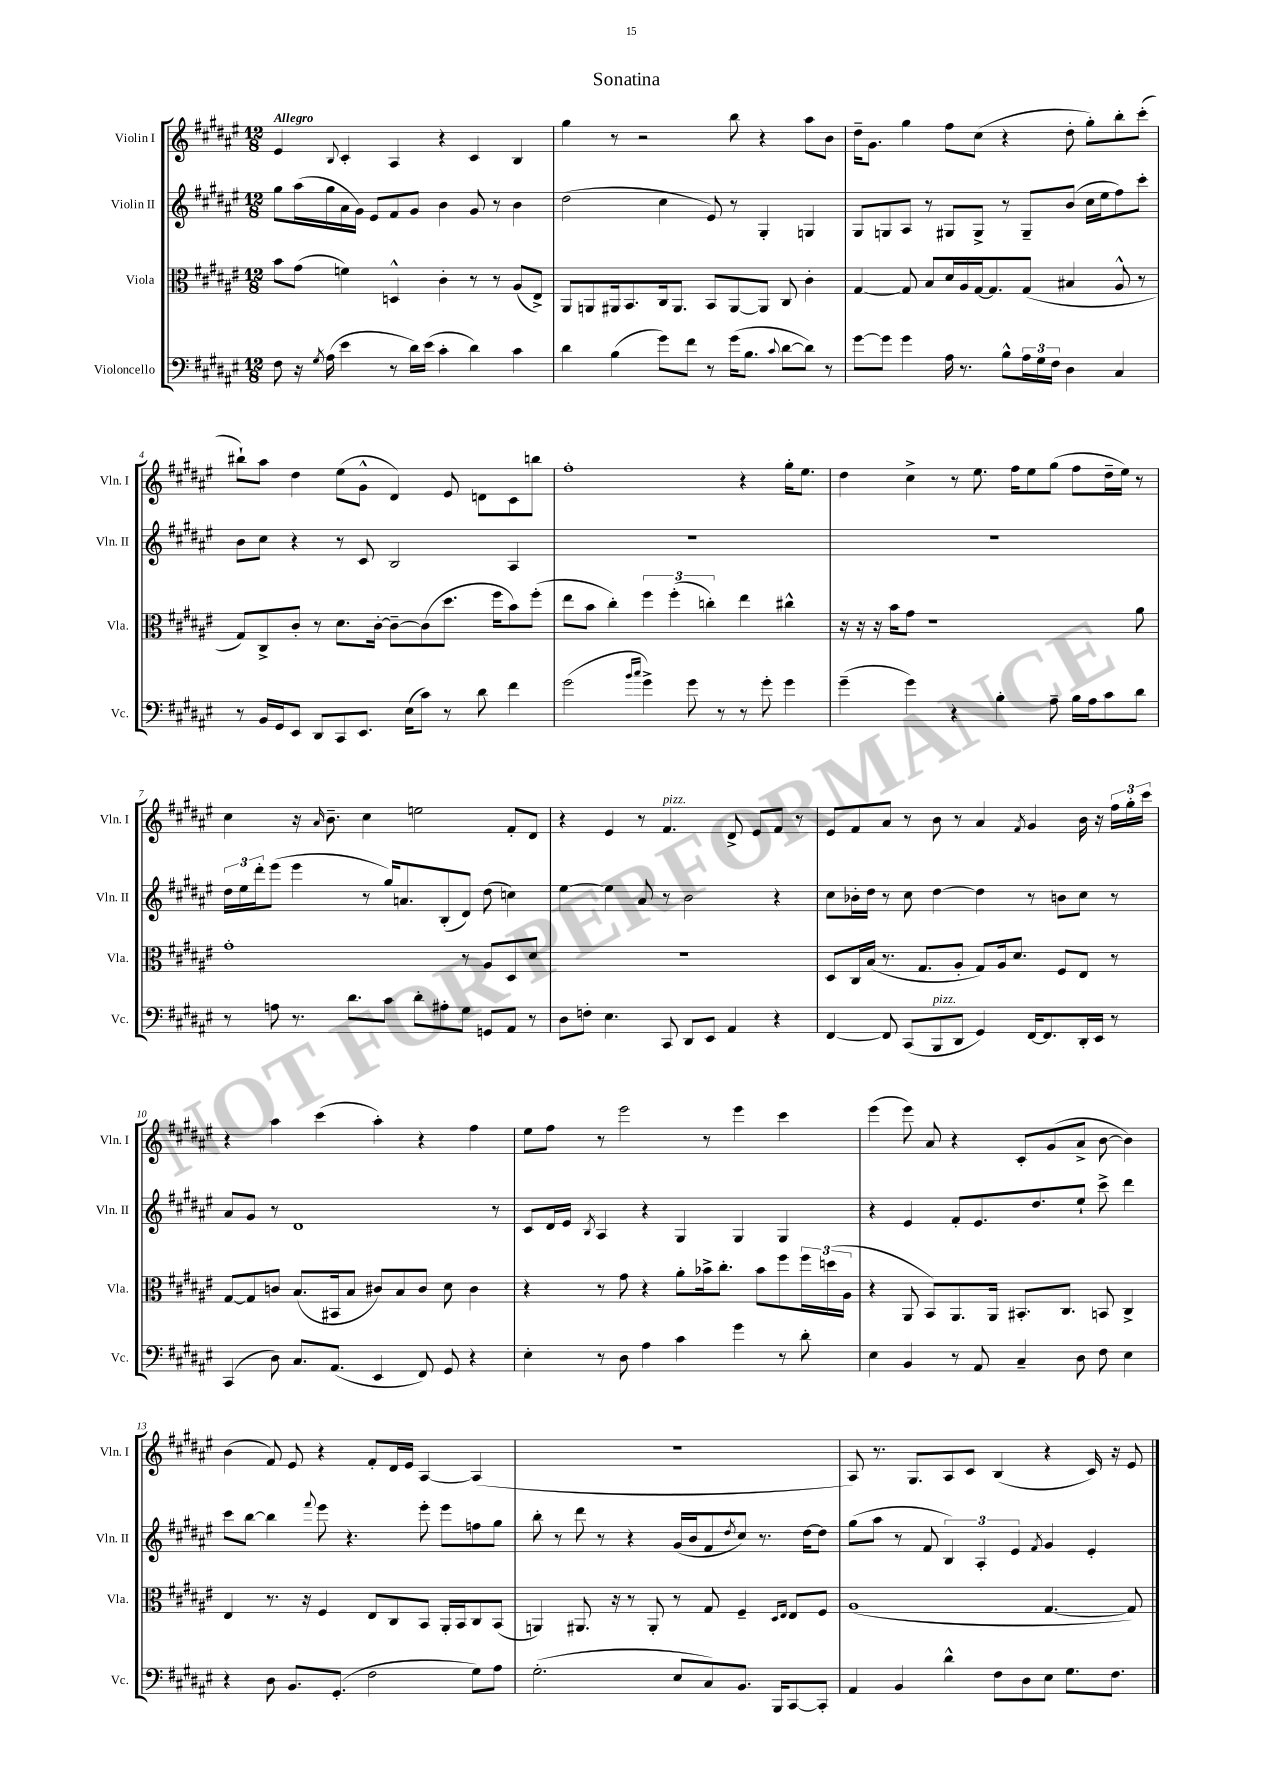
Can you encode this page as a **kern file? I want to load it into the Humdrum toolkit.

**kern	**kern	**kern	**kern
*part4	*part3	*part2	*part1
*staff4	*staff3	*staff2	*staff1
*I"Violoncello	*I"Viola	*I"Violin II	*I"Violin I
*I'Vc.	*I'Vla.	*I'Vln. II	*I'Vln. I
*clefF4	*clefC3	*clefG2	*clefG2
*k[f#c#g#d#a#e#]	*k[f#c#g#d#a#e#]	*k[f#c#g#d#a#e#]	*k[f#c#g#d#a#e#]
*M12/8	*M12/8	*M12/8	*M12/8
=1	=1	=1	=1
!	!	!	!LO:TX:a:B:t=Allegro
8F#\	8b\L	8gg#\L	4e#/
16r	(8g#\J	(16aa#\L	.
8qG#/	.	.	.
(16A#\	.	16gg#\	.
.	.	.	8qqB/
4e#\	4fn\)	16a#\	4c#'/
.	.	16g#\JJ)	.
.	.	8e#/L	.
8r	4Dn^^/	8f#/	4A#/
16d#\LL)	.	8g#/J	.
(16e#\JJ	.	.	.
4c#'\	4c#'\	4b\	4r
4d#\)	8r	8g#/	4c#/
.	8r	8r	.
4c#\	(8A#/L	4b\	4B/
.	8E#^/J)	.	.
=2	=2	=2	=2
4d#\	8AA#/L	(2dd#\	4gg#\
.	8AAn/	.	.
(4B\	16AA#X/k	.	8r
.	8.BB/	.	.
.	.	.	2r
8g#\L)	16C#/k	4cc#\	.
.	8.AA#/J	.	.
8f#\J	.	.	.
8r	8BB/L	8e#/)	.
(16g#\KL	[8AA#/	8r	8bb\
8.B\J	.	.	.
.	8AA#/J]	4G#'/	4r
8qqc#/	.	.	.
[8d#\L	8C#/	.	.
8d#\J])	4c#'\	4Gn/	8aa#\L
8r	.	.	8b\J
=3	=3	=3	=3
[8g#\L	[4G#/	8G#/L	16dd#~\KL
.	.	.	8.g#\J
8g#\J]	.	8Gn/	.
4g#\	8G#/]	8A#/J	4gg#\
.	8B/L	8r	.
16A#\	16d#/L	8G#X/L	8ff#\L
8.r	16A#/	.	.
.	[16G#/J	8G#^/J	(8cc#\J
.	8.G#/]	.	.
8B^^\L	.	8r	4r
24A#\L	(8G#/J	8G#~/L	.
24G#\	.	.	.
24F#\JJ	.	.	.
4D#\	4B#X/	(8b/J	8dd#'\
.	.	16cc#\LL	8gg#'\L)
.	.	16ee#\J	.
4C#/	8A#^^/	8ff#\)	8bb'\
.	8r	8ccc#'\J	(8ccc#'\J
!!LO:LB:g=z
=4	=4	=4	=4
8r	8G#/L)	8b\L	8bb#X`\L)
16BB/LL	8C#^/	8cc#\J	8aa#\J
16GG#/J	.	.	.
8EE#/J	8c#'/J	4r	4dd#\
8DD#/L	8r	.	.
8CC#/	8.d#\L	8r	(8ee#\L
8.EE#/J	.	8c#/	8g#^^\J
.	[16c#'\Jk	.	.
.	8c#~\L_	2B/	4d#/)
(16E#\KL	.	.	.
8c#\J)	(8c#\]	.	.
8r	8.dd#\J	.	8e#/
8d#\	.	.	8dn\L
.	16ff#\KL	.	.
4f#\	8b\)	4A#/	8c#\
.	(8ff#'\J	.	8bbn\J
=5	=5	=5	=5
(2g#\	8ee#\L	1.r	1ff#'
.	8b\J	.	.
.	4cc#'\)	.	.
16qqb/LL	.	.	.
16qqcc#/JJ	.	.	.
4g#^\)	6ff#\	.	.
.	(6ff#'\	.	.
8g#\	.	.	.
.	6ccn'\)	.	.
8r	.	.	.
8r	4ee#\	.	4r
8g#'\	.	.	.
4g#\	4cc#X^^\	.	16gg#'\KL
.	.	.	8.ee#\J
=6	=6	=6	=6
(4g#~\	16r	1.r	4dd#\
.	16r	.	.
.	16r	.	.
.	16b\KL	.	.
4g#\)	8g#\J	.	4cc#^\
.	1r	.	.
4r	.	.	8r
.	.	.	8.ee#\
4B'\	.	.	.
.	.	.	16ff#\KL
.	.	.	8ee#\
8A#~\	.	.	(8gg#\J
16B\LL	.	.	8ff#\L
16A#\J	.	.	.
8c#\	.	.	16dd#~\L
.	.	.	16ee#\JJ)
8d#\J	8a#\	.	8r
!!LO:LB:g=z
=7	=7	=7	=7
8r	1g#'	24dd#\LL	4cc#\
.	.	24ee#\	.
.	.	24ddd#'\J	.
8An\	.	(8eee#\J	.
8.r	.	4eee#\	16r
.	.	.	16qqa#/
.	.	.	8.b~\
8.d#\L	.	.	.
.	.	8r	4cc#\
8c#\J	.	16gg#/KL)	.
.	.	8.an/	.
8d#'\L	.	.	2een\
8A#X'\	.	(8B'/	.
8G#\J	8r	8d#/J)	.
8GGn/L	8A#/L	(8dd#\	.
8AA#/J	8D#/	4ccn\)	8f#'/L
8r	8d#/J	.	8d#/J
=8	=8	=8	=8
8D#\L	1.r	[4ee#\	4r
8Fn'\J	.	.	.
4.E#\	.	4ee#\]	4e#/
.	.	8a#/	8r
!	!	!	!LO:TX:a:i:t=pizz.
8CC#/	.	8r	4.f#/
8DD#/L	.	2b\	.
8EE#/J	.	.	.
4AA#/	.	.	8d#^/
.	.	.	8e#/L
4r	.	4r	8f#/J
.	.	.	8r
=9	=9	=9	=9
[4FF#/	8D#/L	8cc#\L	8e#/L
.	16C#/L	16b-X'\L	8f#/
.	(16B/JJ	16dd#\JJ	.
8FF#/]	8.r	8r	8a#/J
(8CC#/L	.	8cc#\	8r
.	8.G#/L	.	.
!LO:TX:a:i:t=pizz.	!	!	!
8BBB/	.	[4dd#\	8b\
8DD#/J	8A#'/J	.	8r
4GG#/)	8G#/L)	4dd#\]	4a#/
.	16A#/k	.	.
.	8.d#/J	.	.
.	.	.	8qf#/
[16FF#/KL	.	8r	4g#/
8.FF#/]	.	.	.
.	8F#/L	8bn\L	.
16DD#'/L	8E#/J	8cc#\J	16b\
16EE#/JJ	.	.	16r
8r	8r	8r	24ff#\LL
.	.	.	24gg#'\
.	.	.	24ccc#\JJ
!!LO:LB:g=z
=10	=10	=10	=10
(4CC#/	[8G#/L	8a#/L	4r
.	8G#/]	8g#/J	.
8D#\)	8cn/J	8r	4aa#\
8.C#/L	(8.B/L	1d#	.
.	.	.	(4ccc#\
(8.AA#/J	16BB#X/k	.	.
.	8B/J	.	.
4EE#/	8c#X/L)	.	4aa#'\)
.	8B/	.	.
8FF#/)	8c#/J	.	4r
8GG#/	8d#\	.	.
4r	4c#\	.	4ff#\
.	.	8r	.
=11	=11	=11	=11
4E#'\	4r	8c#/L	8ee#\L
.	.	16d#/L	8ff#\J
.	.	16e#/JJ	.
.	.	8qB/	.
8r	8r	4A#/	8r
8D#\	8g#\	.	2eee#\
4A#\	4r	4r	.
4c#\	8a#'\L	4G#/	.
.	16b-X^\k	.	8r
.	8.cc#'\J	.	.
4g#\	.	4G#/	4eee#\
.	8b-\L	.	.
8r	8ff#\	4G#/	4ccc#\
8d#'\	24ff#\L	.	.
.	(24ddn\	.	.
.	24A#\JJ	.	.
=12	=12	=12	=12
4E#\	4r	4r	(4eee#\
4BB/	8AA#/	4e#/	8eee#\)
.	8BB/L)	.	8a#/
8r	8.AA#/	8f#'/L	4r
8AA#/	.	8.e#/	.
.	16AA#/Jk	.	.
4C#~/	8.BB#X'/L	.	8c#'/L
.	.	8.dd#/	.
.	.	.	(8g#/
.	8.C#/J	.	.
8D#\	.	8ee#`/J	8a#^/J
8F#\	8BBn/	8ccc#^\	[8b\
4E#\	4C#^/	4ddd#\	4b\])
!!LO:LB:g=z
=13	=13	=13	=13
4r	4E#/	8ccc#\L	(4b\
.	.	[8bb\J	.
8D#\	8.r	4bb\]	8f#/)
8.BB/L	.	.	8e#/
.	16r	.	.
.	.	8qqfff#/	.
.	4F#/	8eee#\	4r
(8.GG#'/J	.	.	.
.	.	4.r	.
2F#\	8E#/L	.	8f#'/L
.	8C#/	.	16d#/L
.	.	.	16e#/JJ
.	8BB/J	8eee#'\	[4A#/
.	16AA#'/LL	8eee#\L	.
.	16BB/J	.	.
8G#\L)	8C#/	8ffn\	(4A#/]
8A#\J	(8BB/J	8gg#\J	.
=14	=14	=14	=14
(2.G#'\	4AAn/)	8bb'\	1.r
.	.	8r	.
.	8.AA#X/	8ddd#\	.
.	.	8r	.
.	16r	.	.
.	8r	4r	.
.	8AA#'/	.	.
8E#/L	8r	(16g#/LL	.
.	.	16b/J	.
8C#/)	8G#/	8f#/	.
.	.	8qdd#/	.
8.BB/J	4F#~/	8cc#/J)	.
.	.	8.r	.
16BBB/KL	.	.	.
.	16qqD#/LL	.	.
.	16qqE#/JJ	.	.
[8CC#/	8E#/L	.	.
.	.	[16dd#\KL	.
8CC#'/J]	8F#/J	8dd#\J]	.
=15	=15	=15	=15
4AA#/	(1A#	(8gg#\L	8A#/)
.	.	8aa#\J	8.r
4BB/	.	8r	.
.	.	.	8.G#/L
.	.	8f#/	.
4d#^^\	.	6B/)	8A#/
.	.	.	8c#/J
.	.	6A#'/	.
8F#\L	.	.	(4B/
.	.	6e#/	.
8D#\	.	.	.
.	.	8qf#/	.
8E#\J	[4.G#/	4g#/	4r
8.G#\L	.	.	.
.	.	4e#'/	16c#/)
8.F#\J	.	.	16r
.	8G#/])	.	8e#/
==	==	==	==
*-	*-	*-	*-
